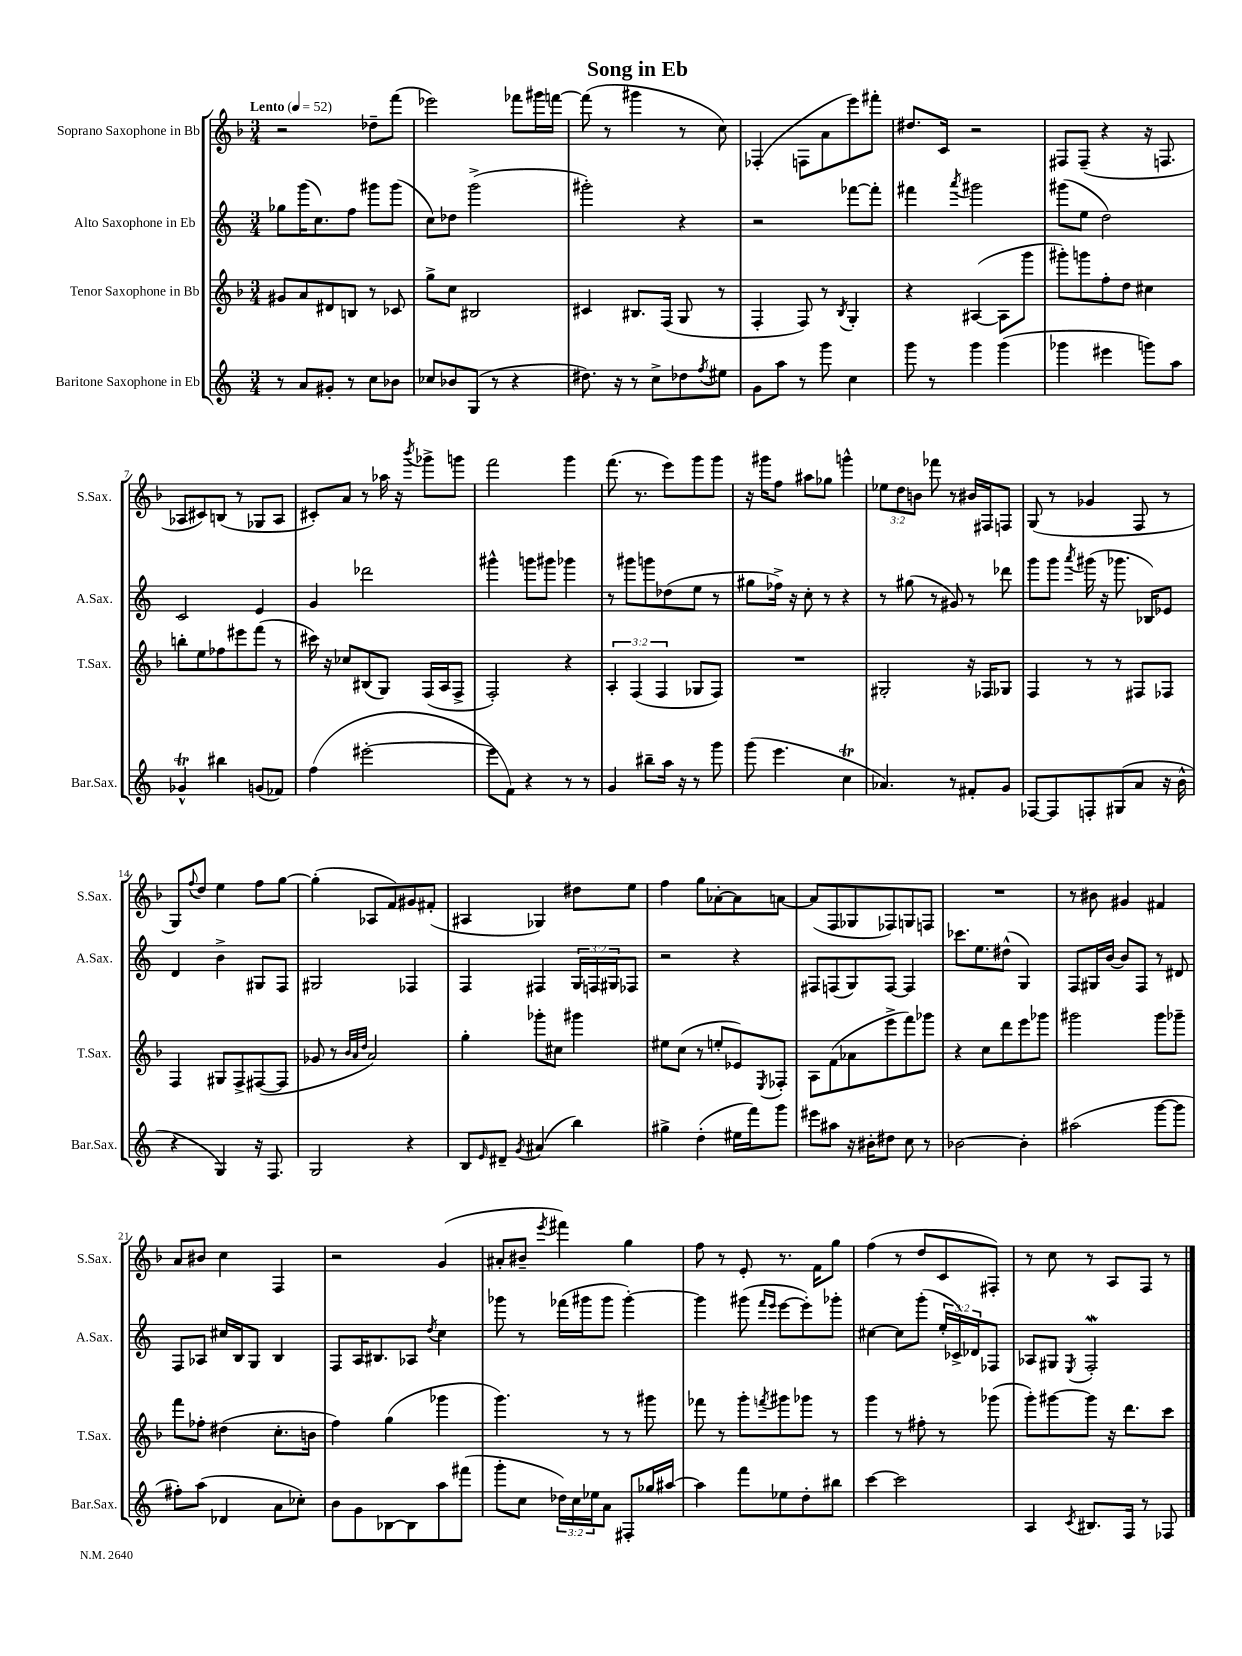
\header { title = "Song in Eb" }
<<
\new StaffGroup <<
\new Staff = "s0" \with { instrumentName = "Soprano Saxophone in Bb" shortInstrumentName = "S.Sax." } {
    \clef treble \key f \major \numericTimeSignature \time 3/4 \override Staff.TupletNumber.text = #tuplet-number::calc-fraction-text \tempo "Lento" 4 = 52
    r2 des''8-- f'''8( |
    ees'''2) fes'''8 gis'''16 f'''16~ |
    f'''8( r8 gis'''4 r8 c''8) |
    fes4-.( f8 a'8 e'''8) fis'''8-. |
    dis''8. c'16 r2 |
    fis8 fis8--( r4 r16 f8. |
    aes8 cis'8) b8( r8 ges8 aes8 |
    cis'8-.) a'8 r8 aes''16 r16 \acciaccatura { bes'''8 } ges'''8-> g'''8 |
    f'''2 g'''4 |
    f'''8.( r8. e'''8) g'''8 g'''8 |
    r16 gis'''16 f''8 ais''8 ges''8 g'''4-^ |
    \tuplet 3/2 { ees''8 d''8 b'8 } fes'''8 r8 bis'16 fis16 f8 |
    g8( r8 ges'4 f8 r8 |
    g8) \appoggiatura { f''8 } d''8 e''4 f''8 g''8~ |
    g''4-.( aes8 f'8) gis'8 fis'8-.( |
    ais4 ges4) dis''8 e''8 |
    f''4 g''8 aes'8~-. aes'8 a'8~ |
    a'8( f8 ges8 fes8) g8 f8 |
    R2. |
    r8 bis'8 gis'4 fis'4 |
    a'8 bis'8 c''4 f4 |
    r2 g'4( |
    ais'8-. bis'8-- \acciaccatura { e'''8 } fis'''4) g''4 |
    f''8 r8 e'8-. r8. f'16 g''8 |
    f''4( r8 d''8 c'8 fis8-.) |
    r8 c''8 r8 a8 f8 r8 \bar "|." |
}
\new Staff = "s1" \with { instrumentName = "Alto Saxophone in Eb" shortInstrumentName = "A.Sax." } {
    \clef treble \key c \major \numericTimeSignature \time 3/4 \override Staff.TupletNumber.text = #tuplet-number::calc-fraction-text
    ges''8 g'''16( c''8.) f''8 gis'''8 gis'''8( |
    c''8) des''8 g'''2->( |
    gis'''2-.) r4 |
    r2 fes'''8~ fes'''8-. |
    fis'''4 \acciaccatura { a'''8 } gis'''2 |
    gis'''8( e''8 d''2) |
    c'2 e'4 |
    g'4 des'''2 |
    gis'''4-^ g'''8 gis'''8 ges'''4 |
    r8 gis'''8 g'''8 des''8( e''8 r8 |
    gis''8 fes''16->) r16 c''8-. r8 r4 |
    r8 gis''8( r8 gis'8) r8 des'''8 |
    g'''8 g'''8 \acciaccatura { a'''8 } gis'''16( r16 ges'''8. bes16) ees'8 |
    d'4 b'4-> gis8 f8 |
    gis2 fes4 |
    f4 fis4 \tuplet 3/2 { g16 f16 gis16 } fes8 |
    r2 r4 |
    fis8 f8( g8) f8~ f4 |
    ces'''8. e''8. dis''8-^( g4) |
    f8 gis16 b'16~ b'8 f8 r8 dis'8 |
    f8 aes8 cis''16 b16 g8 b4 |
    f8 a16 bis8. aes8 \acciaccatura { d''8 } c''4 |
    ges'''8 r8 fes'''16( gis'''16 gis'''8 gis'''4~-.) |
    gis'''4 gis'''8( \grace { f'''16 e'''16 } e'''8~ e'''8-.) ges'''8-. |
    cis''4~ cis''8 g'''8-.( \tuplet 3/2 { e''16-. ces'16->) des'16 } fes8 |
    aes8 gis8 \acciaccatura { e8 } f2-.\mordent \bar "|." |
}
\new Staff = "s2" \with { instrumentName = "Tenor Saxophone in Bb" shortInstrumentName = "T.Sax." } {
    \clef treble \key f \major \numericTimeSignature \time 3/4 \override Staff.TupletNumber.text = #tuplet-number::calc-fraction-text
    gis'8 a'8 dis'8 b8 r8 ces'8 |
    g''8-> c''8 bis2 |
    cis'4 bis8. f16( g8 r8 |
    f4-. f8) r8 \acciaccatura { bes8 } g4-. |
    r4 ais4~( ais8 g'''8 |
    gis'''8-.) g'''8 f''8-. d''8 cis''4 |
    b''8-. e''8 fes''8 eis'''8 f'''8( r8 |
    cis'''16) r16 ces''8 bis8( g8) f16( a16 f8-> |
    f2-.) r4 |
    \tuplet 3/2 { a4-. f4( f4 } ges8 f8) |
    R2. |
    gis2-. r16 fes16 ges8 |
    f4 r8 r8 fis8 fes8 |
    f4 gis8 f8-> fis8~( fis8 |
    ges'8 r8 \grace { bes'32 a'32 d''32 } a'2) |
    g''4-. ges'''8-. cis''8 gis'''4 |
    eis''8 c''8( r8 e''8-. ees'8) \acciaccatura { e8 } fes8-. |
    a8 f'8( aes'8 e'''8-> f'''8) ges'''8 |
    r4 c''8 d'''8 e'''8 ges'''8 |
    gis'''2 gis'''8 ges'''8-- |
    f'''8 fes''8-. dis''4( c''8.-. b'16 |
    f''4) g''4( ges'''4 |
    g'''4.) r8 r8 gis'''8 |
    fes'''8 r8 g'''8-. \acciaccatura { f'''8 } gis'''8 ges'''8 r8 |
    g'''4 r8 fis''8-. r8 ges'''8( |
    g'''8-.) gis'''8~ gis'''8 r16 d'''8. c'''8 \bar "|." |
}
\new Staff = "s3" \with { instrumentName = "Baritone Saxophone in Eb" shortInstrumentName = "Bar.Sax." } {
    \clef treble \key c \major \numericTimeSignature \time 3/4 \override Staff.TupletNumber.text = #tuplet-number::calc-fraction-text
    r8 a'8 gis'8-. r8 c''8 bes'8 |
    ces''8 bes'8 g8( r8 r4 |
    dis''8.) r16 r8 c''8-> des''8 \acciaccatura { f''8 } eis''8 |
    g'8 a''8 r8 g'''8 c''4 |
    g'''8 r8 g'''4 g'''4( |
    ges'''4 eis'''4 g'''8) a''8 |
    ges'4-^\trill bis''4 g'8( fes'8) |
    f''4( eis'''2~-. |
    eis'''8 f'8) r4 r8 r8 |
    g'4 bis''8-- a''16 r16 r8 g'''8 |
    g'''8( e'''4. c''4\trill |
    aes'4.) r8 fis'8-. g'8 |
    fes8~ fes8 f8-. gis8( a'8 r16 b'16-^ |
    r4 g4) r16 f8. |
    g2 r4 |
    b8 \grace { e'16 } dis'8-- \acciaccatura { g'8 } ais'4( b''4) |
    gis''4-> d''4-.( eis''16 f'''16) g'''8 |
    eis'''8 ais''8 r16 bis'16-. dis''8 c''8 r8 |
    bes'2~ bes'4-. |
    ais''2( g'''8~ g'''8 |
    fis''8-.) a''8( des'4 a'8 ces''8-.) |
    b'8 g'8 bes8~ bes8 a''8 fis'''8( |
    g'''8-. c''8 \tuplet 3/2 { des''16) c''16 ees''16 } a'8 fis8-. ges''16 ais''16~ |
    ais''4 f'''8 ees''8 d''8-. bis''8 |
    c'''4~ c'''2 |
    a4 \acciaccatura { c'8 } bis8. f16 r8 fes8 \bar "|." |
}
>>
>>
